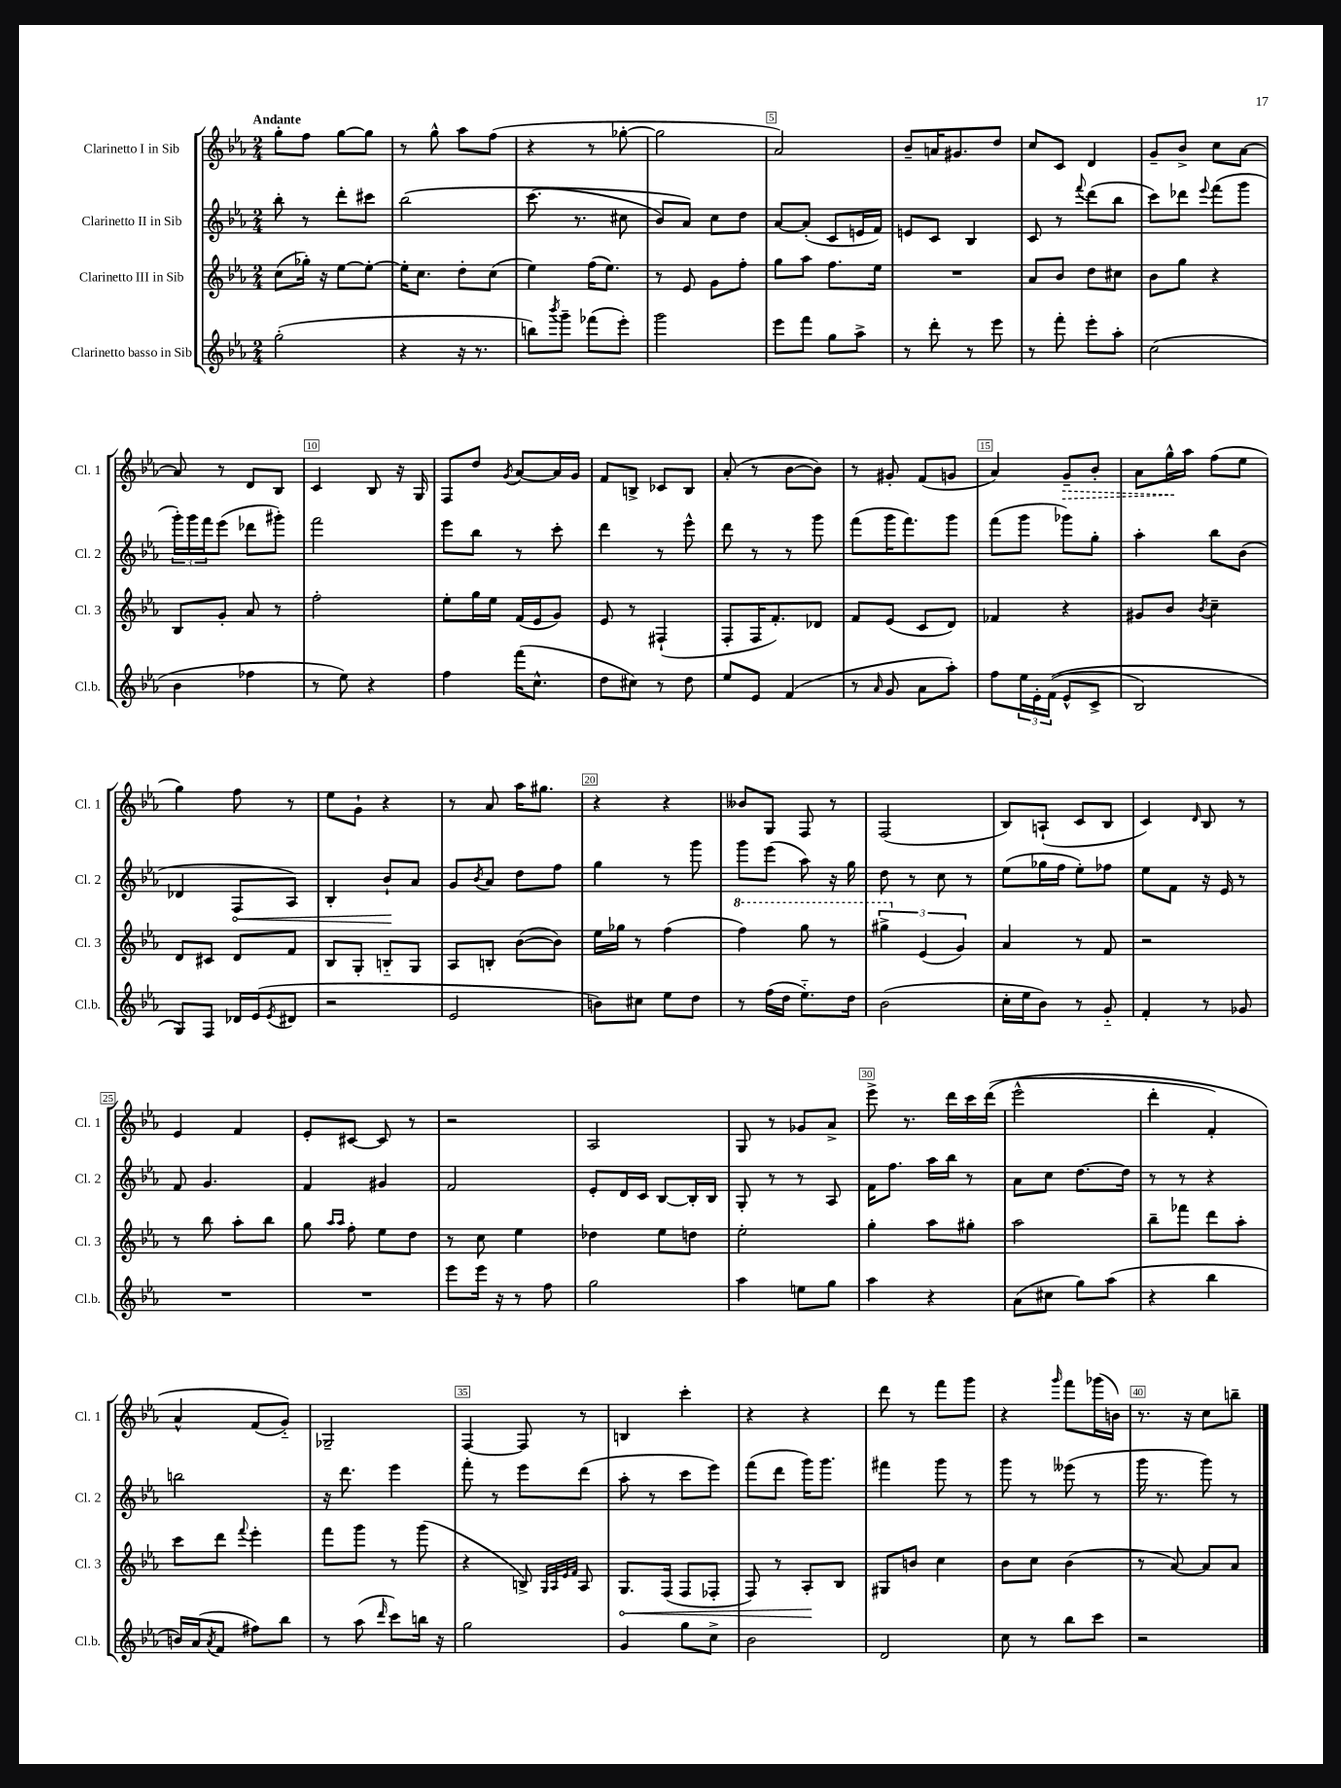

**kern	**kern	**kern	**kern
*staff4	*staff3	*staff2	*staff1
*clefG2	*clefG2	*clefG2	*clefG2
*k[b-e-a-]	*k[b-e-a-]	*k[b-e-a-]	*k[b-e-a-]
*M2/4	*M2/4	*M2/4	*M2/4
(2gg'	(8cc	8bb-'	8gg'
.	16gg-')	8r	8ff
.	16r	.	.
.	[8ee-	8ddd'	[8gg
.	8ee-'_	8ccc#	8gg]
=	=	=	=
4r	16ee-']	&(2bb-	8r
.	8.cc	.	.
.	.	.	8gg^^
16r	8dd'	.	8aa-
8.r	.	.	.
.	(8cc	.	(8ff
=	=	=	=
8bb)	4ee-)	(8.ccc	4r
8qbbb-	.	.	.
8ggg~	.	.	.
.	.	8.r	.
(8fff-	(16ff	.	8r
.	8.ee-)	.	.
8eee-')	.	8cc#	[8gg-'
=	=	=	=
2ggg	8r	8b-)	2gg-]
.	8e-	8a-&)	.
.	8g	8cc	.
.	8ff'	8dd	.
=	=	=	=
8eee-	8gg	[8a-	2a-)
8fff	8aa-	(8a-']	.
8gg	8.ff	8c	.
8aa-^	.	16e	.
.	16ee-	16f)	.
=	=	=	=
8r	2r	8e	8b-~
8ddd'	.	8c	16a
.	.	.	8.g#
8r	.	4B-	.
8eee-	.	.	8dd
=	=	=	=
8r	8a-	8c	8cc
8fff'	8b-	8r	8c
.	.	8qqfff	.
8eee-'	8dd	(8ddd	4d
8aa-'	8cc#	8bb-	.
=	=	=	=
(2cc	8b-	8ccc)	8g~
.	8gg	8ddd-	8b-^
.	.	8qqeee-	.
.	4r	(8fff	8cc
.	.	8ggg	[8a-
=	=	=	=
4b-	8B-	24ggg')	8a-]
.	.	24ggg	.
.	.	24fff	.
.	8g'	(8eee-	8r
4ff-	8a-	8ddd-	8d
.	8r	8ggg#')	8B-
=	=	=	=
8r	2ff'	2fff	4c
8ee-)	.	.	.
4r	.	.	8B-
.	.	.	16r
.	.	.	16G
=	=	=	=
4ff	8ee-'	8eee-	8F
.	16gg	8bb-	8dd
.	16ee-	.	.
.	.	.	8qg
(16fff	(16f	8r	[8a-
8.cc^^	16e-	.	.
.	8g)	8ccc'	16a-]
.	.	.	16g
=	=	=	=
8dd	8e-	4ddd	8f
8cc#)	8r	.	8B^
8r	(4F#`	8r	8c-
8dd	.	8eee-^^	8B
=	=	=	=
8ee-	8F'	8ddd	(8a-'
8e-	16F	8r	8r
.	8.f')	.	.
(4f	.	8r	[8b-
.	8d-	8ggg	8b-])
=	=	=	=
8r	8f	(8fff	8r
16qqa-	.	.	.
8g	(8e-	16ggg	8g#'
.	.	8.fff)	.
8a-	8c	.	(8f
8aa-')	8d)	8ggg	8g
=	=	=	=
8ff	4f-	(8fff	4a-)
24ee-	.	8ggg	.
24e-'	.	.	.
&((24f	.	.	.
8e-^^	4r	8ggg-)	8g~
8c^	.	8gg'	8b-'
=	=	=	=
2B-)	8g#	4aa-'	8a-
.	8b-	.	16gg^^
.	.	.	16aa-
.	8qb-	.	.
.	4cc~	8bb-	(8ff
.	.	(8b-	8ee-
=	=	=	=
8G&)	8d	4d-	4gg)
8F	8c#	.	.
16d-	8d	8F	8ff
(16e-	.	.	.
8qe-	.	.	.
8d#	8f	8A-)	8r
=	=	=	=
2r	8B-	4B-'	8ee-
.	8G'	.	8g`
.	8B'~	8b-`	4r
.	8G	8a-	.
=	=	=	=
2e-	8A-	8g	8r
.	.	8qb-	.
.	8B'	8a-	8a-
.	([8b-	8dd	16aa-
.	.	.	8.gg#
.	8b-])	8ff	.
=	=	=	=
8b)	16ee-	4gg	4r
.	16gg-	.	.
8cc#	8r	.	.
8ee-	(4ff	8r	4r
8dd	.	8ggg	.
=	=	=	=
8r	4fff)	8ggg	8b--
(16ff	.	(8eee-	8G
16dd	.	.	.
8.ee-'~)	8ggg	8aa-)	8F
.	8r	16r	8r
16dd	.	16gg	.
=	=	=	=
(2b-	6ggg#^	8dd	(2F
.	.	8r	.
.	(6e-	.	.
.	.	8cc	.
.	6g)	.	.
.	.	8r	.
=	=	=	=
16cc'	4a-	(8ee-	8B-)
16ee-	.	.	.
8b-)	.	16gg-	(8A`
.	.	16ff	.
8r	8r	8ee-')	8c
8g'~	8f	8ff-	8B-
=	=	=	=
4f'	2r	8ee-	4c)
.	.	8f	.
.	.	.	16qqd
8r	.	16r	8B-
.	.	16e-	.
8g-	.	8r	8r
=	=	=	=
2r	8r	8f	4e-
.	8bb-	4.g	.
.	8aa-'	.	4f
.	8bb-	.	.
=	=	=	=
2r	8gg	4f	8e-'
.	16qqaa-	.	.
.	16qqaa-	.	.
.	8ff'	.	[8c#
.	8ee-	4g#	8c#]
.	8dd	.	8r
=	=	=	=
8eee-	8r	2f	2r
16eee-	8cc	.	.
16r	.	.	.
8r	4ee-	.	.
8ff	.	.	.
=	=	=	=
2gg	4dd-	8e-'	2A-
.	.	16d	.
.	.	16c	.
.	8ee-	[8B-	.
.	8dd	16B-']	.
.	.	16B-	.
=	=	=	=
4aa-	2ee-'	8G'	8G
.	.	8r	8r
8ee	.	8r	8g-
8gg	.	8A-	8a-^
=	=	=	=
4aa-	4gg'	16f	8eee-^
.	.	8.ff	.
.	.	.	8.r
4r	8aa-	16aa-	.
.	.	16bb-	16ddd
.	8gg#'	8r	16ccc
.	.	.	&((16ddd
=	=	=	=
(8a-	2aa-	8a-	2eee-^^
8cc#	.	8cc	.
8gg)	.	[8.dd	.
(8aa-	.	.	.
.	.	16dd]	.
=	=	=	=
4r	8bb-~	8r	4ddd'
.	8fff-	8r	.
4bb-	8ddd	4r	4f')
.	8aa-'	.	.
=	=	=	=
16b)	8ccc	2bb	4a-^^
(16a-	.	.	.
8qa-	.	.	.
8f	8ddd	.	.
.	8qqfff	.	.
8ff#)	4eee-'	.	(8f
8bb-	.	.	8g'~)&)
=	=	=	=
8r	8fff	16r	2G-~
.	.	8.ddd	.
(8aa-	8ggg	.	.
16qqddd	.	.	.
8ccc)	8r	4eee-	.
16bb	(8ggg	.	.
16r	.	.	.
=	=	=	=
2gg	4r	8fff'	[4F
.	.	8r	.
.	8B^)	8eee-	8F]
.	32qqG	.	.
.	32qqA-	.	.
.	32qqe-	.	.
.	32qqf	.	.
.	8A-	(8ddd	8r
=	=	=	=
4g	8.G	8aa-'	4B
.	.	8r	.
.	(16F	.	.
8gg	8F	8ccc	4ccc'
8cc^	8F-'	8eee-)	.
=	=	=	=
2b-	8F)	(8fff	4r
.	8r	8ddd	.
.	8A-'	16ggg)	4r
.	.	8.ggg	.
.	8B-	.	.
=	=	=	=
2d	8G#	4fff#	8ddd
.	8b	.	8r
.	4cc	8ggg	8fff
.	.	8r	8ggg
=	=	=	=
8cc	8b-	8ggg	4r
8r	8cc	8r	.
.	.	.	16qqggg
8bb-	(4b-	(8eee--	8fff
8ccc	.	8r	(16ggg-
.	.	.	16b)
=	=	=	=
2r	8r	16ggg	8.r
.	.	8.r	.
.	[8a-)	.	.
.	.	.	16r
.	8a-]	8ggg)	8cc
.	8a-	8r	8bb~
==	==	==	==
*-	*-	*-	*-
